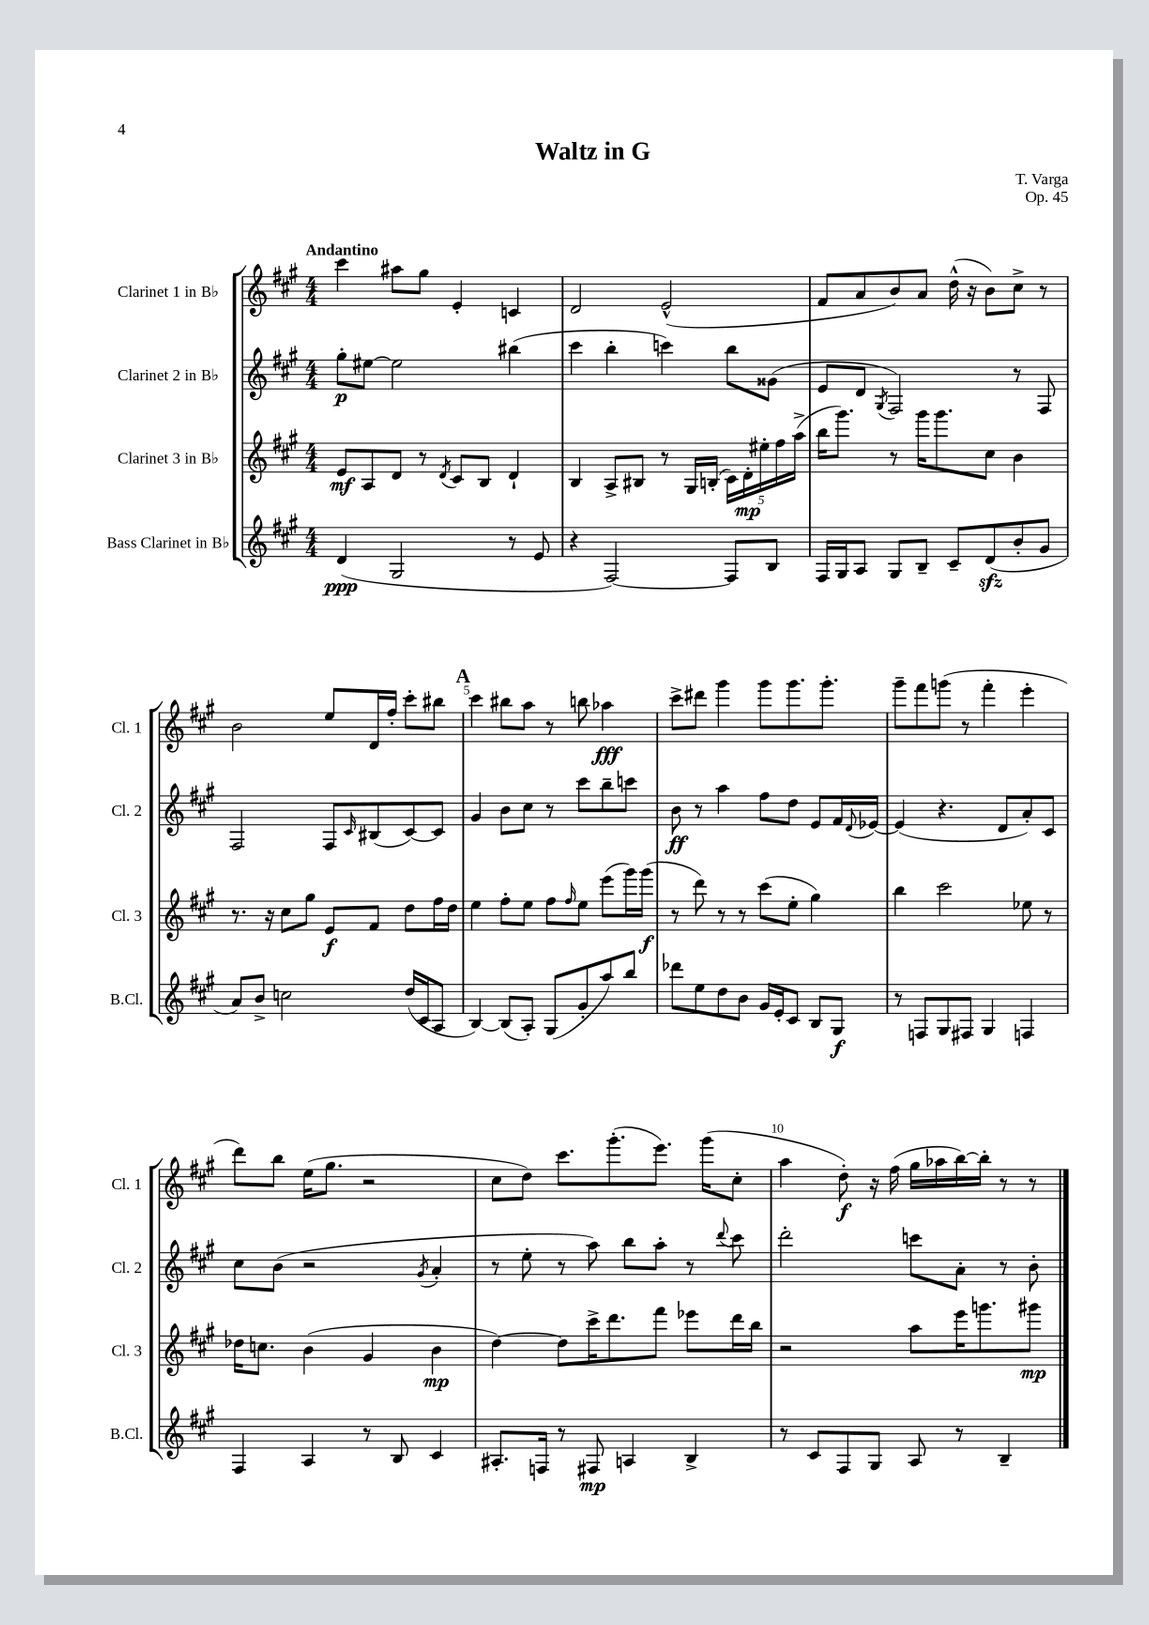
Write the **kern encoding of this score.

**kern	**kern	**kern	**kern
*staff4	*staff3	*staff2	*staff1
*clefG2	*clefG2	*clefG2	*clefG2
*k[f#c#g#]	*k[f#c#g#]	*k[f#c#g#]	*k[f#c#g#]
*M4/4	*M4/4	*M4/4	*M4/4
(4d/	8e/L	8gg#'\L	4ccc#\
.	8A/	[8ee#\J	.
2G#/	8d/J	2ee#\]	8aa#\L
.	8r	.	8gg#\J
.	8qd/	.	.
.	8c#/L	.	4e'/
.	8B/J	.	.
8r	4d`/	(4bb#\	4c/
8e/	.	.	.
=	=	=	=
4r	4B/	4ccc#\	2d/
[2F#/)	8A^/L	4bb'\	.
.	8B#/J	.	.
.	8r	4ccc\)	(2e^^/
.	16G#/LL	.	.
.	(16B'/JJ	.	.
8F#/]L	20c#\LL)	8bb\L	.
.	20d'\	.	.
.	20ee#'\	.	.
8B/J	.	(8g##\J	.
.	20ff#\	.	.
.	(20aa^\JJ	.	.
=	=	=	=
16F#/LL	16bb\LK	8e/L	8f#/L
16G#/J	8.ggg#\J)	.	.
8A/J	.	8d/J	8a/
.	.	8qG#/	.
8G#/L	8r	2F#/)	8b/)
8B~/J	16ggg#\LK	.	8a/J
.	8.ggg#\	.	.
8c#~/L	.	.	(16dd^^\
.	.	.	16r
(8d/	8cc#\J	.	8b\L)
8b'/	4b\	8r	8cc#^\J
8g#/J	.	8F#/	8r
=	=	=	=
8a/L)	8.r	2F#/	2b\
8b^/J	.	.	.
.	16r	.	.
2cc\	8cc#\L	.	.
.	8gg#\J	.	.
.	8e/L	8F#/L	8ee/L
.	.	16qqc#/	.
.	8f#/J	(8B#/	16d/L
.	.	.	16ff#'/JJ
(16dd/LL	8dd\L	[8c#/)	8ccc#'\L
16c#/J	.	.	.
8A/J	16ff#\L	8c#/]J	8bb#\J
.	16dd\JJ	.	.
=	=	=	=
[4B/)	4ee\	4g#/	4ccc#\
(8B/]L	8ff#'\L	8b\L	8bb#\L
8A'/J)	8ee\J	8cc#\J	8aa\J
(8G#/L	8ff#\L	8r	8r
.	16qqff#/	.	.
8g#'/	8ee\J	8ccc#\L	8bb\
8aa/)	(8eee\L	8bb~\	4aa-\
8bb/J	16ggg#\L)	8ccc\J	.
.	(16ggg#\JJ	.	.
=	=	=	=
8ddd-\L	8r	8b\	8ccc#^\L
8ee\	8ddd\)	8r	8ddd#\J
8dd\	8r	4aa\	4ggg#\
8b\J	8r	.	.
16g#/LL	(8ccc#\L	8ff#\L	8ggg#\L
16e'/J	.	.	.
8c#/J	8ee'\J	8dd\J	8.ggg#\
8B/L	4gg#\)	8e/L	.
.	.	.	8.ggg#'\J
8G#/J	.	16f#/L	.
.	.	8qqd/	.
.	.	[16e-/JJ	.
=	=	=	=
8r	4bb\	(4e-/]	8ggg#~\L
8F/L	.	.	8fff#\
8G#/	2ccc#\	4.r	(8ggg\J
8F#/J	.	.	8r
4G#/	.	.	4fff#'\
.	.	8d/L	.
4F/	8ee-\	8a'/)	4eee'\
.	8r	8c#/J	.
=	=	=	=
4F#/	16dd-\LK	8cc#\L	8ddd\L)
.	8.cc\J	.	.
.	.	(8b\J	8bb\J
4A/	(4b\	2r	(16ee\LK
.	.	.	8.gg#\J
8r	4g#/	.	2r
8B/	.	.	.
.	.	8qg#/	.
4c#/	4b\	4a'/	.
=	=	=	=
8.A#'/L	[4dd\)	8r	8cc#\L
.	.	8ee'\	8dd\J)
16F/Jk	.	.	.
8r	8dd\]L	8r	8.ccc#\L
8F#/	16ccc#^\K	8aa\)	.
.	8.ddd\	.	(8.ggg#'\
4A/	.	8bb\L	.
.	8fff#\J	8aa'\J	8.eee\J)
4B^/	8eee-\L	8r	.
.	.	.	(16ggg#\LK
.	.	8qqddd/	.
.	16ddd\L	8ccc#\	8cc#'\J
.	16bb\JJ	.	.
=	=	=	=
8r	2r	2ddd'\	4aa\
8c#/L	.	.	.
8F#/	.	.	8dd'\)
8G#/J	.	.	16r
.	.	.	(16ff#\
8A/	8aa\L	8ccc\L	16gg#\LL
.	.	.	16aa-\
8r	16eee\K	8a'\J	[16bb\)
.	8.ggg\	.	16bb'\]JJ
4B~/	.	8r	8r
.	8ggg#\J	8b'\	8r
==	==	==	==
*-	*-	*-	*-
